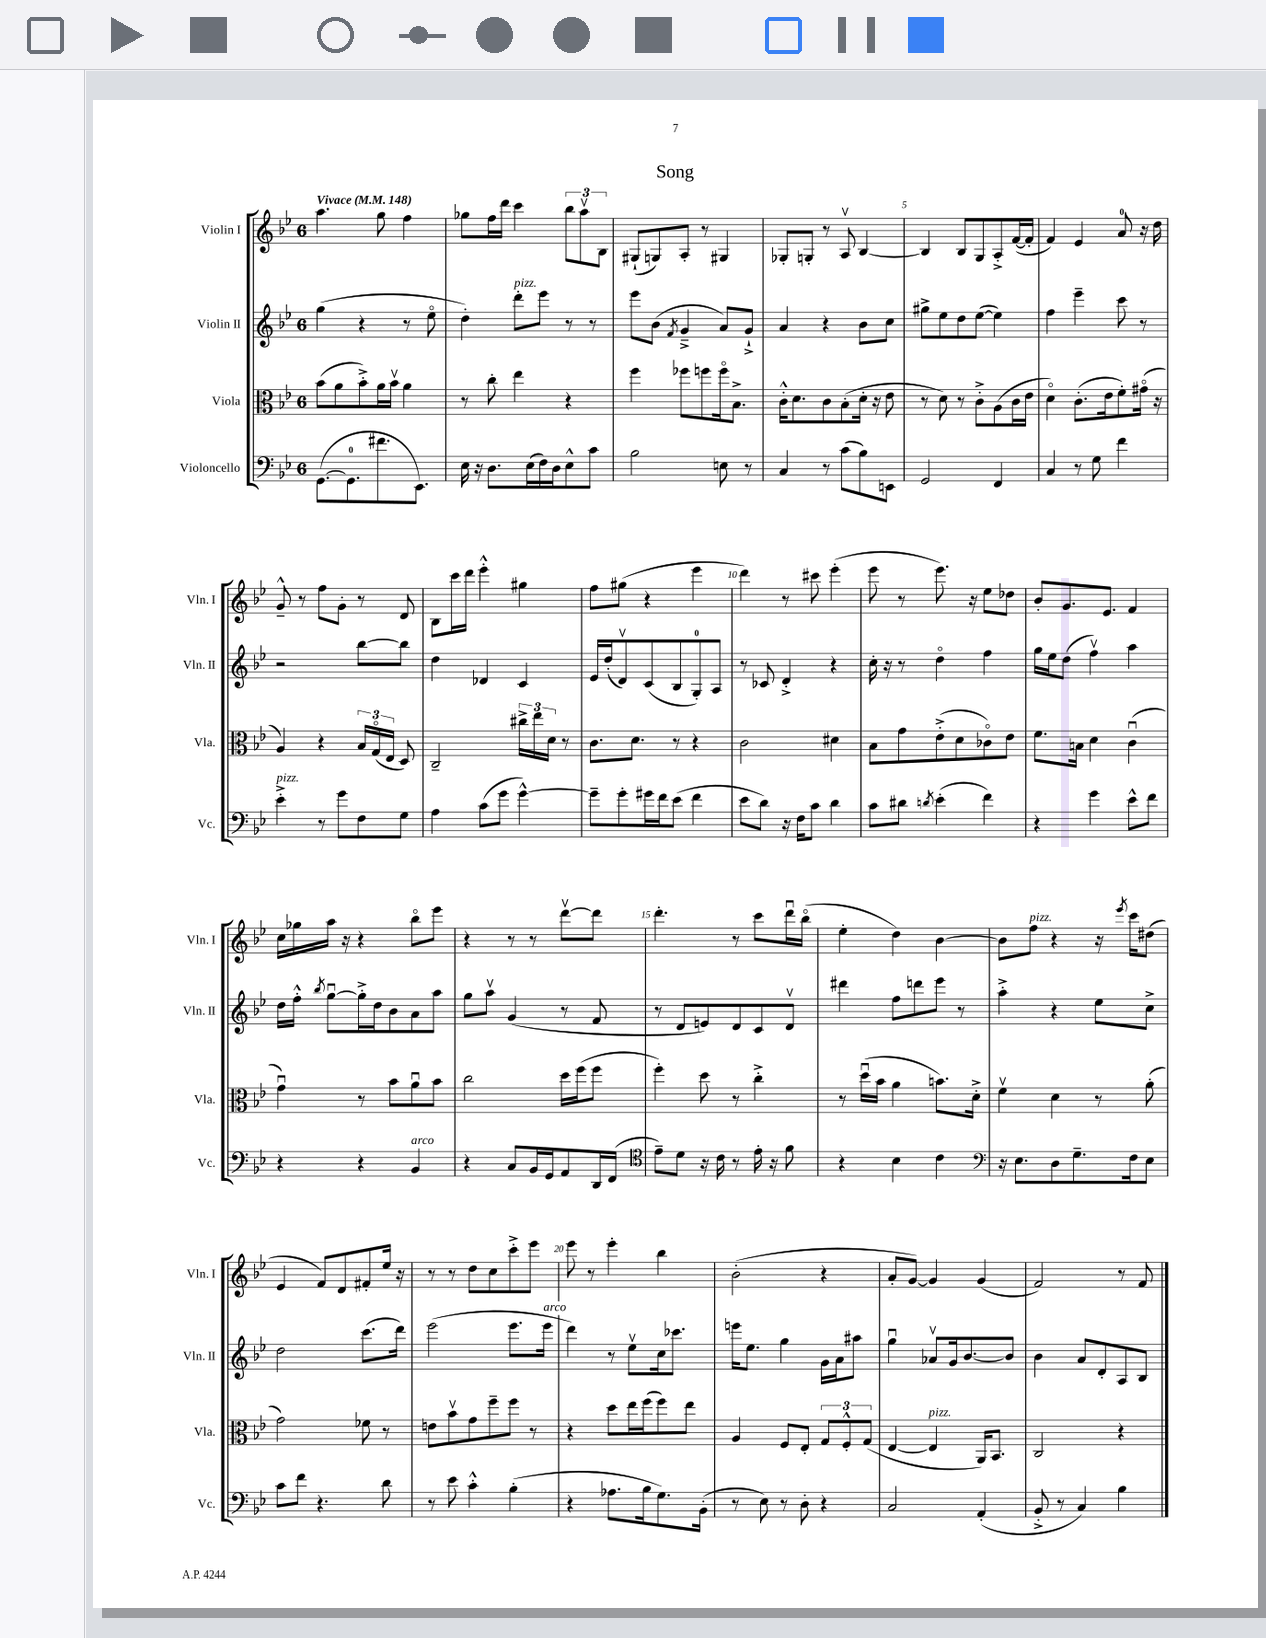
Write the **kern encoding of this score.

**kern	**kern	**kern	**kern
*staff4	*staff3	*staff2	*staff1
*clefF4	*clefC3	*clefG2	*clefG2
*k[b-e-]	*k[b-e-]	*k[b-e-]	*k[b-e-]
*M6/8	*M6/8	*M6/8	*M6/8
*MM148	*MM148	*MM148	*MM148
([8.GG	(8b-	(4gg	4.aa
.	8a	.	.
8.GG]	.	.	.
.	8b-'^)	4r	.
8.f#	16a	.	8gg
.	16b-v	.	.
.	4a	8r	4ff
8.EE-)	.	.	.
.	.	8ee-o	.
=	=	=	=
16E-	8r	4dd')	8gg-
16r	.	.	.
8.D	8cc'	.	16ff
.	.	.	16ddd
.	4ee-	8ddd'	4ccc
(16E-	.	.	.
16F)	.	8eee-	.
16D	.	.	.
8E-^^	4r	8r	12bb-
.	.	.	12aav
8c	.	8r	.
.	.	.	12B-
=	=	=	=
2B-	4ff	8eee-	(8G#`
.	.	(8b-	8G)
.	.	8qf	.
.	8ff-	4g~^	8A'
.	8ff	.	8r
8E	16ffo	8a)	4G#
.	8.B-^	.	.
8r	.	8g`^	.
=	=	=	=
4C	16c'^^	4a	8G-'
.	8.d	.	.
.	.	.	8G'
8r	8c	4r	8r
(8c	(8B-'	.	8Av
8B-)	16d'	8b-	[4B-
.	16r	.	.
8EE	8e-	8cc	.
=	=	=	=
2GG	8r	8gg#^	4B-]
.	8d)	8ee-	.
.	8r	8dd	8B-
.	8c'^	([8ee-	8G
4FF	(8A	4ee-])	8A'^
.	16c	.	([16f
.	16e-	.	16f']
=	=	=	=
4C	4do)	4ff	4f)
8r	(8.c'	4eee-~	4e-
8G	.	.	.
.	16e-	.	.
4f	8f')	8ccc	8a
.	(16g#o	8r	16r
.	16r	.	16dd
=	=	=	=
4e-'^	4A)	2r	8g~^^
.	.	.	8r
8r	4r	.	8ff
8g	.	.	8g'
8F	24B-	[8bb-	8r
.	(24Go	.	.
.	24E-	.	.
8G	8D)	8bb-]	8d
=	=	=	=
4A	2C~	4dd	8B-
.	.	.	16ccc
.	.	.	16ddd
(8c	.	4d-	4eee-'^^
8g	.	.	.
[4g^^)	24cc#^	4c	4gg#
.	24ee-	.	.
.	24d	.	.
.	8r	.	.
=	=	=	=
8g~]	8.c	16e-	8ff
.	.	(16dd'	.
8g'	.	8dv)	(8gg#
.	8.d	.	.
16g#	.	(8c	4r
16f	.	.	.
(8e-	8r	8B-	.
4f	4r	8G')	4eee-
.	.	8A	.
=	=	=	=
8e-	2c	8r	4ddd)
8d)	.	8c-	.
16r	.	4d'^	8r
16F	.	.	.
8c	.	.	8ccc#
4d	4d#	4r	(4eee-'
=	=	=	=
8c	8B-	16cc'	8eee-
.	.	16r	.
8d#	8g	8r	8r
8qd	.	.	.
(4e-'	(8e-'^	4ddo	8.eee-)
.	8d	.	.
.	.	.	16r
4f)	8c-o)	4ff	8ee-
.	8e-	.	8dd-
=	=	=	=
4r	8.f	16gg	8b-'
.	.	16ee-	.
.	.	(8dd	8.g
.	16B	.	.
4g	4d	4ffv)	.
.	.	.	8.e-
8e-^^	(4cu	4aa	4f
8f	.	.	.
=	=	=	=
4r	4gu)	16dd	16cc
.	.	16ff'^^	16gg-
.	.	8qbb-	.
.	.	[8ggu	16aa
.	.	.	16r
4r	8r	16gg'^]	4r
.	.	16dd	.
.	8b-	8b-	.
4BB-	8au	8a	8bb-o
.	8b-	8aa	8eee-
=	=	=	=
4r	2cc	8gg	4r
.	.	8aav	.
8C	.	(4g	8r
16BB-	.	.	8r
16GG	.	.	.
8AA	16dd	8r	[8dddv
.	(16ff	.	.
16DD	8ff	8f	8ddd]
(16FF	.	.	.
=	=	=	=
*clefC4	*	*	*
8e-~)	4ff')	8r	4.ddd'
8d	.	8d	.
16r	8dd	8e)	.
16c	.	.	.
8r	8r	8d	8r
16e-'	4cc'^	8c	8ccc
16r	.	.	.
8f	.	8dv	16dddu
.	.	.	(16bb-o
=	=	=	=
4r	8r	4ddd#	4ee-'
.	(16ddu	.	.
.	16b-	.	.
4B-	4a	8ff	4dd)
.	.	8ddd	.
4c	8.b)	8eee-	[4b-
.	.	8r	.
.	16d'^	.	.
=	=	=	=
*clefF4	*	*	*
16r	4fv	4aa'^	8b-]
8.E-	.	.	.
.	.	.	8ff
8D	4d	4r	4r
8.G~	.	.	.
.	8r	8ee-	16r
.	.	.	8qeee-
16F	.	.	16ccc
8E-	(8a'	8cc^	(8dd#
=	=	=	=
8c	2g)	2dd	4e-
8f	.	.	.
4.r	.	.	8f)
.	.	.	8d
.	8f-	(8.ccc	8f#'
8d	8r	.	16ee-
.	.	16ddd)	16r
=	=	=	=
8r	8e	(2eee-	8r
8e-	8b-v	.	8r
4c'^^	8g	.	8dd
.	8ff~	.	8cc
(4B-'	8ff	8.eee-	8ccc'^
.	8r	.	8eee-
.	.	16eee-	.
=	=	=	=
4r	4r	4ddd)	8eee-
.	.	.	8r
8.A-	8dd	8r	4eee-'
.	16ee-	8ee-v	.
16B-	(16ff	.	.
8.G)	8ff)	16cc	4bb-
.	.	8.ccc-	.
.	8ee-	.	.
(16BB-'	.	.	.
=	=	=	=
8r	4A	16eee	(2b-'
.	.	8.ee-	.
8E-)	.	.	.
8r	8F	4gg	.
8D'	8E-'	.	.
4r	12G	16g	4r
.	.	16a	.
.	12F'^^	.	.
.	.	8aa#	.
.	(12G	.	.
=	=	=	=
2C	[4E-	4ggu	8a'
.	.	.	[8g)
.	4E-]	8a-v	4g]
.	.	16g	.
.	.	[8.b-	.
(4AA'	16AA)	.	(4g
.	8.BB-	.	.
.	.	8b-]	.
=	=	=	=
8BB-'^	2C	4b-	2f)
8r	.	.	.
4C)	.	8a	.
.	.	8d'	.
4B-	4r	8A	8r
.	.	8B-	8f
==	==	==	==
*-	*-	*-	*-
